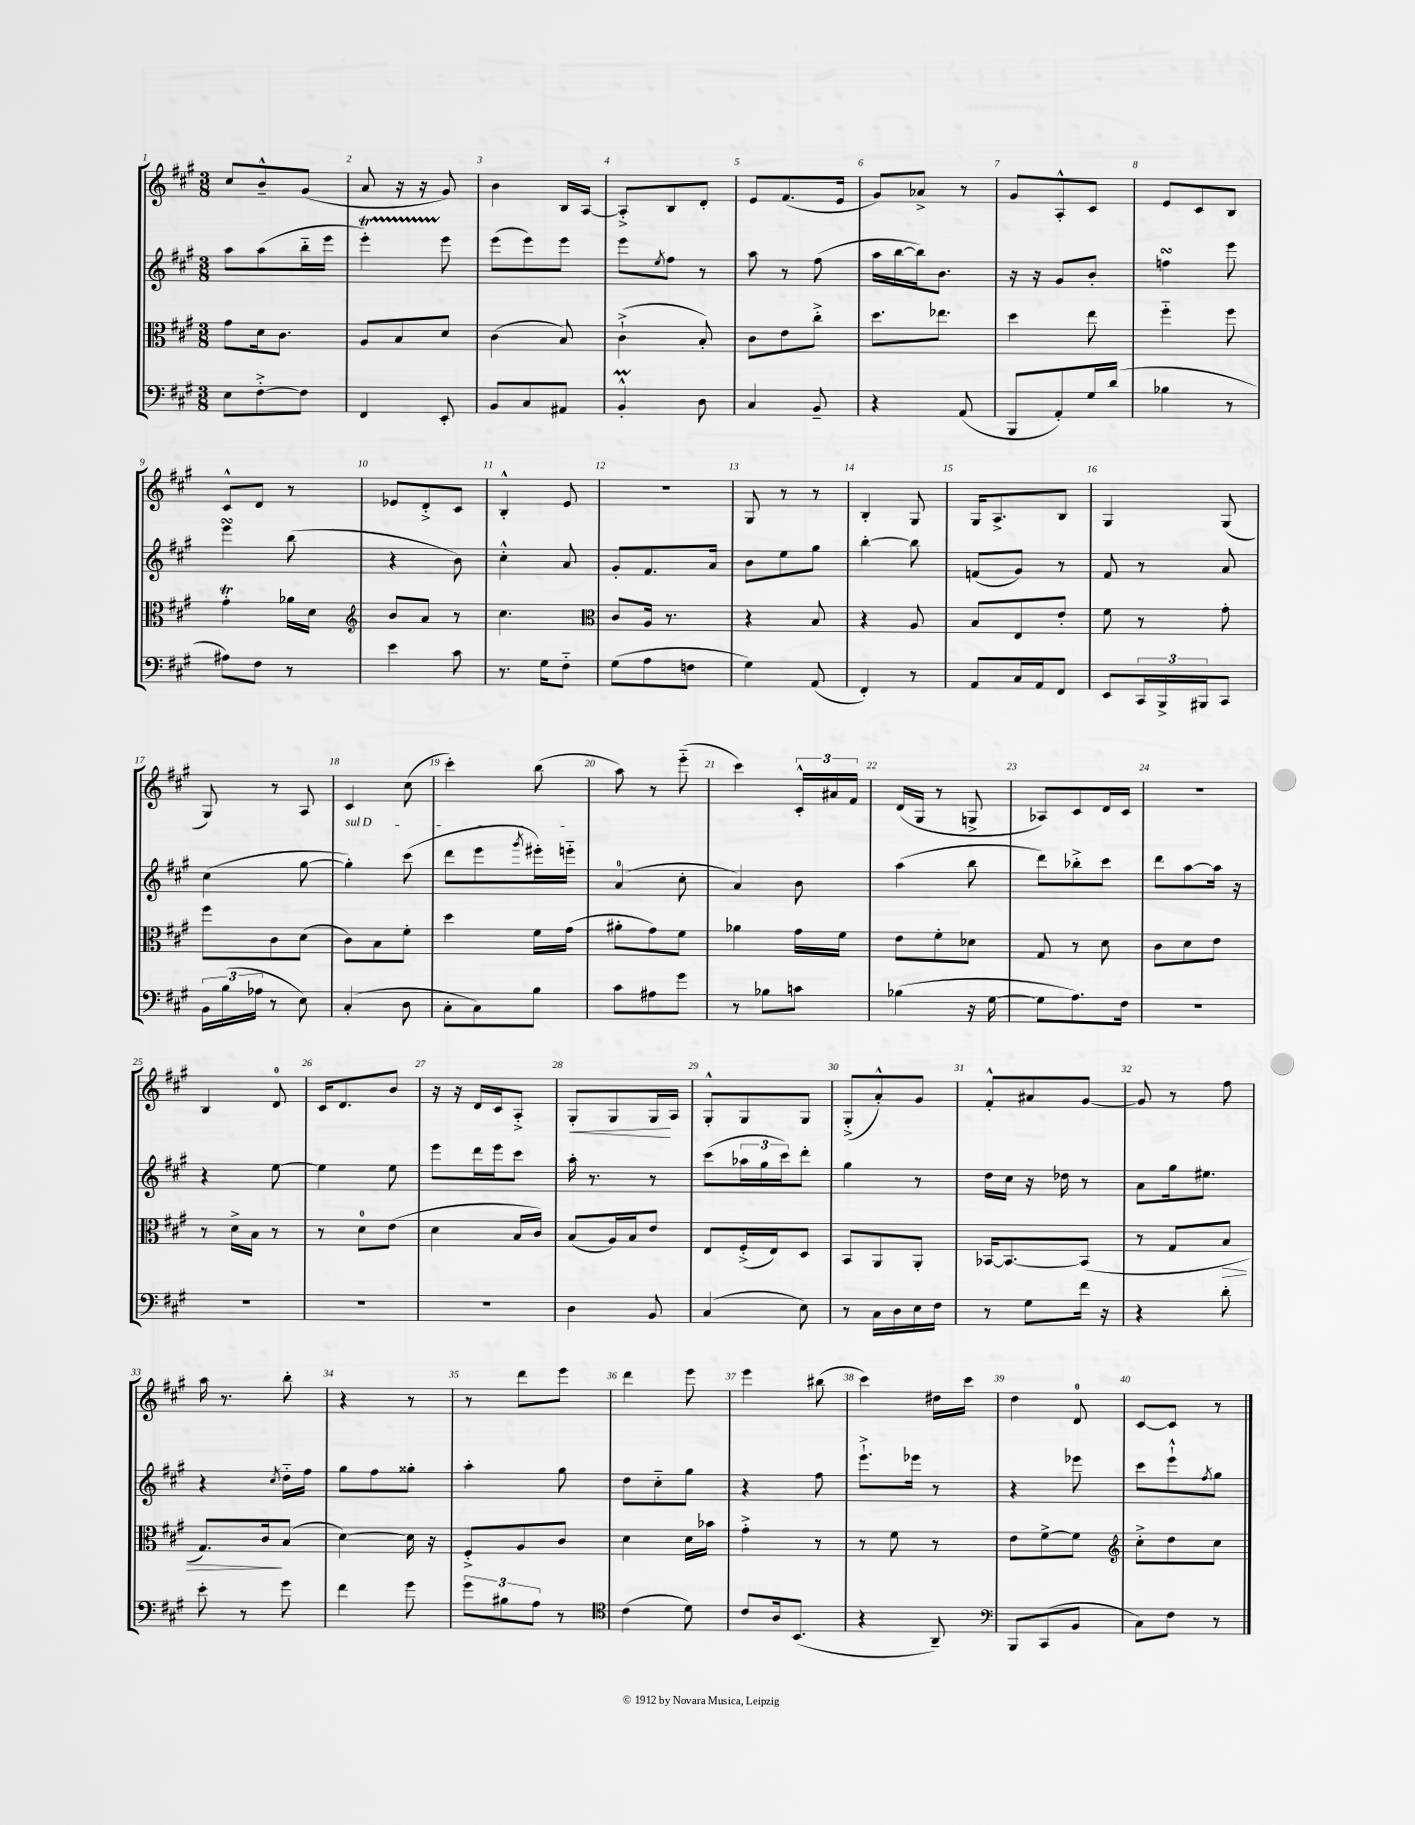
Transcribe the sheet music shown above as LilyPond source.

<<
\new StaffGroup <<
\new Staff = "s0" {
    \clef treble \key a \major \numericTimeSignature \time 3/8
    cis''8 b'8---^ gis'8( |
    a'8 r16 r16 gis'8) |
    b'4 b16 a16~ |
    a8-.-> b8 d'8-. |
    e'8 fis'8.( e'16 |
    gis'8) aes'8-> r8 |
    gis'8 a8-.-^ cis'8 |
    e'8 cis'8 b8 |
    cis'8-^ d'8 r8 |
    ees'8 d'8-.-> cis'8 |
    b4-.-^ e'8 |
    R4. |
    gis8 r8 r8 |
    b4-. gis8 |
    gis16 a8.-> b8 |
    gis4 gis8( |
    gis8) r8 a8 |
    cis'4 cis''8( |
    cis'''4-.) b''8( |
    a''8) r8 e'''8-_( |
    cis'''4) \tuplet 3/2 { cis'16-.-^ ais'16 fis'16 } |
    d'16( gis16 r8 g8-> |
    aes8) cis'8 d'16 cis'16 |
    R4. |
    b4 d'8-0 |
    cis'16 d'8. b'8 |
    r16 r16 d'16 cis'16 a8-.-> |
    gis8-.\< gis8 gis16\! a16 |
    gis8-.-^ gis8 gis8 |
    gis8-.->( a'8-.-^) gis'8 |
    fis'8-.-^ ais'8 gis'8~ |
    gis'8 r8 fis''8 |
    a''16 r8. b''8-. |
    r4 r8 |
    r8 d'''8 e'''8 |
    d'''4 e'''8 |
    e'''4 bis''8( |
    cis'''4) dis''16 cis'''16 |
    d''4 d'8-0 |
    cis'8~ cis'8 r8 \bar "|." |
}
\new Staff = "s1" {
    \clef treble \key a \major \numericTimeSignature \time 3/8
    a''8 a''8( b''16-_ e'''16 |
    e'''4-.\startTrillSpan) e'''8\stopTrillSpan |
    e'''8( e'''8) e'''8 |
    e'''8 \acciaccatura { e''8 } fis''8 r8 |
    a''8 r8 fis''8( |
    a''16 b''16~ b''16) b'8. |
    r16 r16 gis'8 b'8-. |
    f''4\turn e'''8 |
    e'''4\turn b''8( |
    r4 b'8) |
    cis''4-.-^ a'8 |
    gis'8-. fis'8. a'16 |
    b'8 e''8 gis''8 |
    b''4~-. b''8 |
    f'8( gis'8) r8 |
    fis'8 r8 a'8 |
    cis''4( gis''8~ |
    \once \override TextSpanner.bound-details.left.text = \markup { \italic "sul D" } gis''4-.\startTextSpan) cis'''8( |
    d'''8 e'''8 \acciaccatura { gis'''8 } eis'''16-.) e'''16-_\stopTextSpan |
    a'4-0( cis''8-. |
    a'4) b'8 |
    a''4( b''8 |
    d'''8) bes''8-.-> cis'''8 |
    d'''8 a''8~ a''16 r16 |
    r4 e''8~ |
    e''4 e''8 |
    e'''8 d'''16 e'''16 cis'''8 |
    a''16-. r8. r8 |
    cis'''8( \tuplet 3/2 { aes''16 gis''16 cis'''16) } d'''8-. |
    gis''4 r8 |
    d''16 cis''16 r16 des''16 r8 |
    a'8 gis''16 eis''8. |
    r4 \acciaccatura { cis''8 } d''16-_ fis''16 |
    gis''8 fis''8 gisis''8-. |
    a''4-. gis''8 |
    d''8 cis''8-_ gis''8 |
    r4 fis''8 |
    e'''8.-!-> ees'''16 r8 |
    r4 ees'''8 |
    cis'''8 e'''8-!-^ \acciaccatura { fis''8 } gis''8 \bar "|." |
}
\new Staff = "s2" {
    \clef alto \key a \major \numericTimeSignature \time 3/8
    gis'8 d'16 cis'8. |
    a8 b8 d'8 |
    cis'4( b8) |
    cis'4-!->( b8-.) |
    cis'8 e'8 cis''8-.-> |
    d''8. ees''8. |
    d''4 e''8 |
    fis''4-_ fis''8 |
    gis'4-.\trill aes'16 d'16 |
    \clef treble b'8 a'8 r8 |
    cis''4. |
    \clef alto cis'8 a16 r8. |
    r4 b8 |
    r4 a8 |
    b8 e8 e'8-. |
    fis'8 r8 gis'8-. |
    fis''8 cis'8 d'8( |
    cis'8) b8 fis'8-. |
    d''4 fis'16 gis'16( |
    ais'8-. gis'8) fis'8 |
    aes'4 gis'16 fis'16 |
    e'8 fis'8-. des'8 |
    gis8 r8 d'8 |
    cis'8 d'8 e'8 |
    r8 d'16-> b16 r8 |
    r8 d'8-0 e'8( |
    d'4 b16 cis'16) |
    b8( a16) b16 e'8 |
    e8 fis16-.->( e16) d8 |
    b,8 a,8 a,8-. |
    bes,16~ bes,8.~ bes,8( |
    r8 gis8 b8\> |
    gis8.) cis'16\! b8( |
    d'4~) d'16 r16 |
    fis8-.-> a8 cis'8 |
    d'4 d'16 bes'16 |
    gis'4-.-> r8 |
    r8 fis'8 r8 |
    e'8 fis'8~-> fis'8 |
    \clef treble cis''8-.-> d''8 cis''8 \bar "|." |
}
\new Staff = "s3" {
    \clef bass \key a \major \numericTimeSignature \time 3/8
    e8 fis8~-.-> fis8 |
    fis,4 e,8-. |
    b,8 cis8 ais,8 |
    b,4-.-^\prall d8 |
    cis4 b,8-- |
    r4 a,8( |
    b,,8 a,8-.) gis16 d'16( |
    bes4 r8 |
    ais8) fis8 r8 |
    e'4 cis'8 |
    r8. gis16 fis8-_ |
    gis8( a8 f8 |
    gis4) a,8( |
    fis,4-.) r8 |
    a,8 cis16 a,16 fis,8 |
    e,8 \tuplet 3/2 { cis,16 b,,16-> bis,,16 } cis,8 |
    \tuplet 3/2 { b,16 b16( aes16 } r8 e8) |
    cis4-.( d8 |
    cis8-. cis8) b8 |
    cis'8 ais8 gis'8 |
    r8 bes8 c'8 |
    bes4( r16 gis16~ |
    gis8 a8.) fis16 |
    R4. |
    R4. |
    R4. |
    R4. |
    d4 b,8 |
    cis4( e8) |
    r8 cis16 d16 e16 fis16 |
    r8 gis8 fis'16 r16 |
    r4 d'8-. |
    e'8-. r8 gis'8 |
    fis'4 gis'8 |
    \tuplet 3/2 { gis'8 bis8 a8 } r8 |
    \clef tenor cis'4( d'8) |
    cis'8 a16 b,8.( |
    r4 a,8--) |
    \clef bass b,,8 cis,8( b,8 |
    cis8) fis8 r8 \bar "|." |
}
>>
>>
\layout { \context { \Score \override BarNumber.break-visibility = ##(#f #t #t) barNumberVisibility = #all-bar-numbers-visible } }
